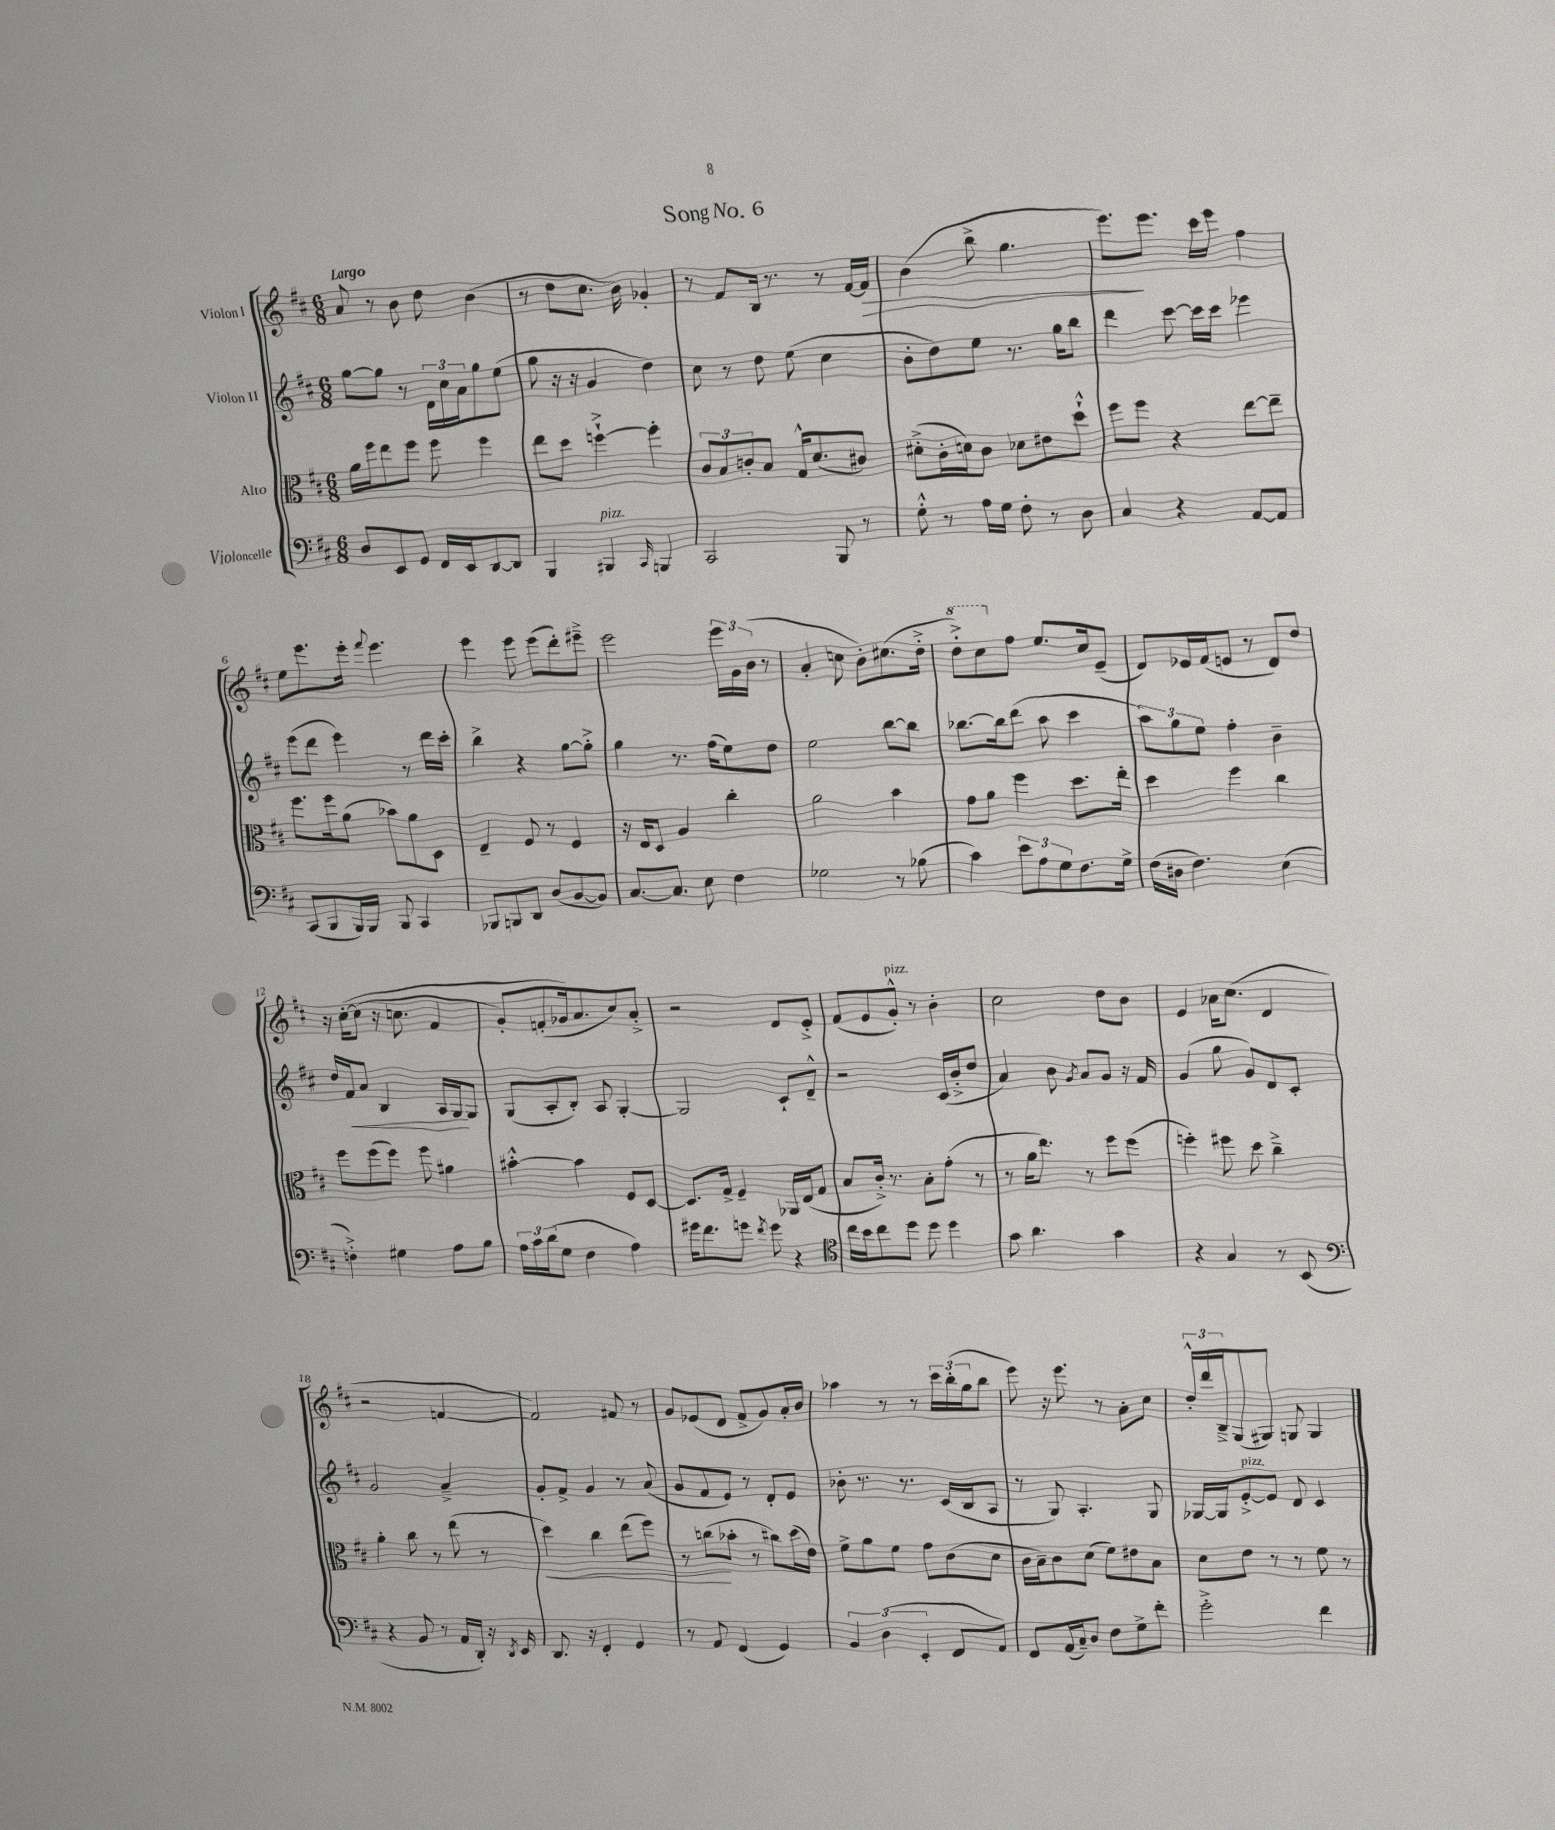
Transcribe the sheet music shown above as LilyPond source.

\header { title = "Song No. 6" }
<<
\new StaffGroup <<
\new Staff = "s0" \with { instrumentName = "Violon I" } {
    \clef treble \key d \major \numericTimeSignature \time 6/8 \tempo "Largo"
    a'8 r8 b'8 d''8 b'4( |
    r8 d''8 cis''8. b'16) ges'4-. |
    r8 fis'8 b16 r8. r8 fis'16~ fis'16\> |
    b'4( b''8-> g''4. |
    e'''8.\!) e'''8. cis'''16 e'''16 fis''4 |
    e''8 e'''8. e'''16-. \appoggiatura { fis'''8 } e'''4. |
    e'''4 e'''8 e'''8( d'''8-.) eis'''8---> |
    e'''2 \tuplet 3/2 { e'''16 g'16 b'16( } r8 |
    a'4-. c''8 b'8-.) cis''8.( d''16-.-> |
    \ottava #1 d'''8-.->) cis'''8 \ottava #0 fis''8 e''8. cis''16 e'8--( |
    d'8) ees'16 fis'16( e'8 r8 d'8) d''8 |
    r16 cis''16~-.\( cis''8( r16 c''8. fis'4 |
    g'8-.) f'8-.( ges'16\) a'8. cis''8) a'8-.-> |
    r2 d'8 e'8-.-> |
    fis'8( e'8 g'8-.-^^\markup { \italic "pizz." }) r8 b'4-. |
    cis''2 d''8 b'8 |
    e'4 aes'16 cis''8.( d'4 |
    r2 f'4~ |
    f'2) fis'8 r8 |
    g'8 ees'8( d'8 fis'8-> g'8) a'16-. b'16 |
    aes''4 r8 r8 \tuplet 3/2 { cis'''16 b''16-.( g''16 } b''8 |
    e'''8) r16 e'''8. r8 a'8-. cis''8 |
    \tuplet 3/2 { d''16-.-^ d'''16 b16---> } g8( gis8) g8 g4 \bar "|." |
}
\new Staff = "s1" \with { instrumentName = "Violon II" } {
    \clef treble \key d \major \numericTimeSignature \time 6/8
    g''8~ g''8 r8 \tuplet 3/2 { d'16 cis''16 a'16 } g''8 e''8( |
    g''8 r16 r16 g'4 d''4) |
    cis''8 r8 d''8 e''8( cis''4 |
    b'8-. d''8) e''8 r8. g''16 b''8 |
    d'''4 cis'''8~ cis'''16 cis'''16 ees'''4 |
    e'''8( d'''8 e'''4) r8 d'''16 cis'''16-. |
    b''4-> r4 g''8~ g''8-.-> |
    g''4 r8. fis''16( e''8) d''8 |
    e''2 b''8~ b''8 |
    bes''8.~ bes''16 d'''8( a''8 cis'''4 |
    \tuplet 3/2 { a''8) g''8 e''8 } fis''4-. b'4-- |
    d''16 fis'16\< a'8 b4 a16 g16\! g8 |
    g8( a8-. b8-.) a8 g4~-. |
    g2 cis'8-! d'8---^ |
    r2 cis'16( b'16-.-> d''8 |
    a'4) b'8 \acciaccatura { g'8 } a'8 g'8 r16 fis'16 |
    g'4( g''8 g'8) d'8 cis'8-. |
    g'2 a'4---> |
    g'8-. fis'8-> g'4 r8 a'8( |
    g'8 fis'8 e'8) r8 d'8-. e'8 |
    bes'8-. r8. r8. cis'16( b16 a8 |
    r8 g8) a4.-. g8 |
    ges16~ ges16 e'8~-.->^\markup { \italic "pizz." } e'8 d'8 cis'4 \bar "|." |
}
\new Staff = "s2" \with { instrumentName = "Alto" } {
    \clef alto \key d \major \numericTimeSignature \time 6/8
    a'16 fis''16 e''8 fis''8 fis''8 fis''4 |
    e''8 d''8 f''4~-!-> f''4-. |
    \tuplet 3/2 { cis'8 b8 c'8-. } b8 g16-^ d'8.( cis'8) |
    dis'8-.->( cis'16-. d'16) cis'8 des'8 eis'8 d''8-!-^ |
    fis''8 fis''8 r4 e''8~ e''8-- |
    fis''8. fis''16 a'8( bes'8) a'8 d8 |
    e4-- fis8 r8 fis4 |
    r16 e16 d8 a4 cis''4-. |
    a'2 b'4 |
    g'8 a'8 fis''4 d''8. e''16-. |
    d''4 fis''4 cis''4 |
    fis''8 fis''8( fis''8) fis''8 ais'4 |
    bis'4~-.-^ bis'4 fis8 d8~ |
    d8. g16-> fis4-- aes,16 e16( g8 |
    b8 cis'16-.->) r8. b8-. g'8-.( r8 |
    r8 a'16 e''8.) r8 fis''8 fis''8( |
    f''4-.) fis''8 d''8 cis''4---> |
    a'4-. cis''8 r8 e''8( r8 |
    d''4\<) cis''4 e''8( fis''8) |
    r8 c''8\!( bes'8-. r8 cis''8) d''16( e'16) |
    fis'8-> a'8 fis'8 g'8 cis'8( d'8 |
    cis'16 b16--) cis'8 d'8( fis'8) eis'8 b8 |
    d'8 e'8 r8 r8 fis'8 r8 \bar "|." |
}
\new Staff = "s3" \with { instrumentName = "Violoncelle" } {
    \clef bass \key d \major \numericTimeSignature \time 6/8
    d8 e,8 g,8 fis,16 e,16 d,8~ d,8 |
    b,,4 bis,,4^\markup { \italic "pizz." } \grace { cis,16 } b,,4 |
    cis,2 b,,8 r8 |
    g8-.-^ r8 a16 g16 fis8-. r8 d8 |
    cis4 r4 a,8~ a,8 |
    cis,8( b,,8 b,,16) b,,16 b,,8 cis,4 |
    bes,,8 b,,8 d,8 d8( b,8~ b,8) |
    cis8.~ cis8. e8 fis4 |
    ges2 r8 bes8( |
    cis'4) \tuplet 3/2 { e'8 a8 g8 } fis8. g16-> |
    fis16( dis16 fis4.) e4( |
    f4-.->) gis4 a8 b8 |
    \tuplet 3/2 { a16 cis'16 d'16( } g8 fis4 a4) |
    gis'16 fis'8. g'8 \acciaccatura { fis'8 } g'8 r4 |
    \clef tenor cis''16 b'16 cis''8 d''8 d''8 d''4 |
    g'8 a'4. g'4 |
    r4 g4 r8 b,8( |
    \clef bass r4 b,8 r8 a,16 d,16-.) r16 \acciaccatura { d,8 } e,16 |
    d,8. r16 fis,4-. g,4 |
    r8 a,8 fis,4( g,4) |
    \tuplet 3/2 { b,4 d4( e,4-. } fis,8 a,8) |
    fis,8 a,16( cis16--) d8 fis8 g8-> fis'8-. |
    g'2-.-> fis'4 \bar "|." |
}
>>
>>
